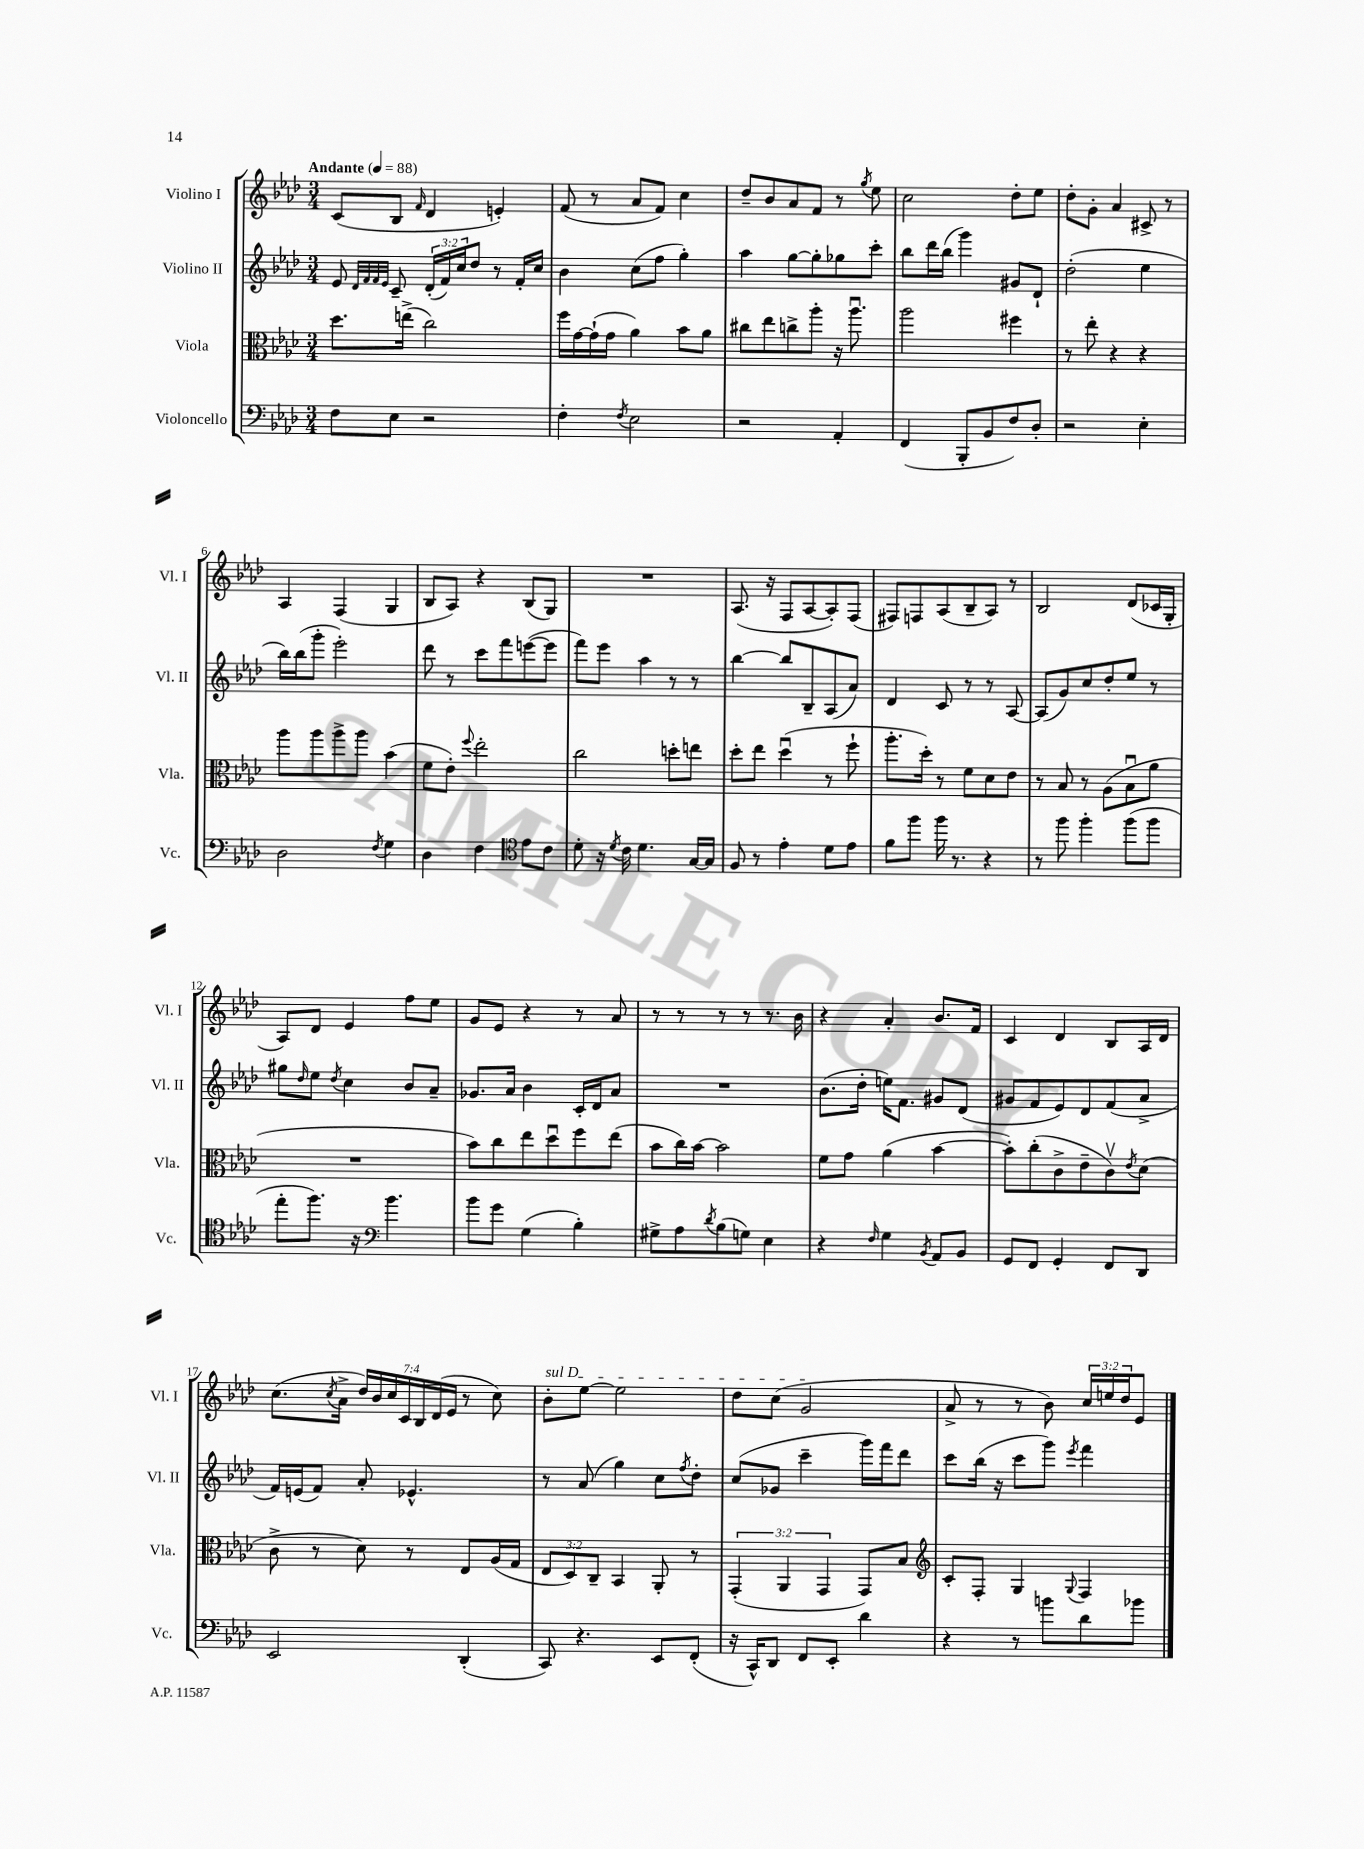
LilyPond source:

<<
\new StaffGroup <<
\new Staff = "s0" \with { instrumentName = "Violino I" shortInstrumentName = "Vl. I" } {
    \clef treble \key aes \major \numericTimeSignature \time 3/4 \override Staff.TupletNumber.text = #tuplet-number::calc-fraction-text \tempo "Andante" 4 = 88
    c'8( bes8 \grace { f'16 } des'4 e'4-.) |
    f'8( r8 aes'8 f'8) c''4 |
    des''8-- bes'8 aes'8 f'8 r8 \acciaccatura { g''8 } ees''8 |
    c''2 des''8-. ees''8 |
    des''8-. g'8-. aes'4 cis'8-> r8 |
    aes4 f4( g4 |
    bes8 aes8) r4 bes8( g8) |
    R2. |
    aes8.( r16 f8 aes8~ aes8-.) f8( |
    fis8) f8 aes8( bes8-- aes8) r8 |
    bes2 des'8( ces'16 g16-. |
    aes8) des'8 ees'4 f''8 ees''8 |
    g'8 ees'8 r4 r8 aes'8 |
    r8 r8 r8 r8 r8. bes'16 |
    r4 aes'4-. bes'8. f'16 |
    c'4 des'4 bes8 aes16 des'16 |
    c''8.( \acciaccatura { c''8 } aes'16-> \tuplet 7/4 { des''16) bes'16 c''16 c'16 bes16 des'16( ees'16 } r8 c''8) |
    \once \override TextSpanner.bound-details.left.text = \markup { \italic "sul D" } bes'8-.\startTextSpan ees''8~ ees''2 |
    des''8 c''8( g'2\stopTextSpan |
    aes'8-> r8 r8 bes'8) \tuplet 3/2 { c''16 e''16 des''16 } ees'8 \bar "|." |
}
\new Staff = "s1" \with { instrumentName = "Violino II" shortInstrumentName = "Vl. II" } {
    \clef treble \key aes \major \numericTimeSignature \time 3/4 \override Staff.TupletNumber.text = #tuplet-number::calc-fraction-text
    ees'8 \grace { des'32 f'32 f'32 ees'32 } c'8-- \tuplet 3/2 { des'16-.( f'16) c''16 } des''8 r8 f'16-. c''16 |
    bes'4 c''8( f''8 g''4-.) |
    aes''4 g''8~ g''8-. ges''8 c'''8-. |
    bes''8 des'''16 bes''16( g'''4) gis'8 des'8-! |
    des''2-.( ees''4 |
    bes''16) bes''16( g'''8-. ees'''2-.) |
    des'''8 r8 c'''8 f'''8 e'''8~( e'''8 |
    f'''8) ees'''8 aes''4 r8 r8 |
    bes''4~ bes''8 bes8-- aes8( aes'8) |
    des'4 c'8 r8 r8 aes8~ |
    aes8( g'8) c''8 des''8-. ees''8 r8 |
    gis''8 \grace { des''16 } ees''8 \acciaccatura { des''8 } c''4 bes'8 aes'8-- |
    ges'8. aes'16 bes'4 c'16-. des'16 aes'8 |
    R2. |
    bes'8.( des''16-. e''16) f'8. gis'8 des'8( |
    gis'8 f'8 ees'8) des'8 f'8( aes'8-> |
    f'16) e'16( f'8) aes'8-. ees'4.-^ |
    r8 aes'8( g''4) c''8 \acciaccatura { f''8 } des''8-. |
    c''8( ges'8 c'''4-- g'''16) f'''16 des'''8 |
    c'''8 bes''16( r16 c'''8 g'''8) \acciaccatura { ees'''8 } f'''4 \bar "|." |
}
\new Staff = "s2" \with { instrumentName = "Viola" shortInstrumentName = "Vla." } {
    \clef alto \key aes \major \numericTimeSignature \time 3/4 \override Staff.TupletNumber.text = #tuplet-number::calc-fraction-text
    des''8. e''16->( c''2) |
    f''16 g'16~ g'16-!( g'16 aes'4) bes'8 aes'8 |
    cis''8 ees''8 c''8-> aes''8-. r16 aes''8.\downbow |
    aes''2 fis''4 |
    r8 ees''8-. r4 r4 |
    aes''8 aes''8 aes''8-> aes''8 bes'4( |
    f'8 ees'8-.) \appoggiatura { f''8 } ees''2-. |
    c''2 d''8-. e''8 |
    des''8-. ees''8 des''4\downbow( r8 f''8-! |
    aes''8.-. des''16-.) r8 f'8 des'8 ees'8 |
    r8 bes8 r8 aes8( bes8\downbow aes'8 |
    R2. |
    bes'8) c''8 ees''8 des''8\downbow f''8 ees''8( |
    bes'8 c''16) bes'16~ bes'2 |
    f'8 g'8 aes'4( bes'4~ |
    bes'8-.) c''8-.( c'8-> ees'8-- c'8\upbow) \acciaccatura { ees'8 } des'8( |
    c'8-> r8 des'8) r8 ees8 aes16( g16 |
    \tuplet 3/2 { ees8 des8) c8-- } bes,4 aes,8-. r8 |
    \tuplet 3/2 { g,4-.( aes,4 g,4 } g,8) bes8 |
    \clef treble c'8-. f8-. g4 \appoggiatura { g8 } f4 \bar "|." |
}
\new Staff = "s3" \with { instrumentName = "Violoncello" shortInstrumentName = "Vc." } {
    \clef bass \key aes \major \numericTimeSignature \time 3/4
    f8 ees8 r2 |
    f4-. \acciaccatura { f8 } ees2 |
    r2 aes,4-. |
    f,4( bes,,8-. bes,8 f8) des8-. |
    r2 ees4-. |
    des2 \acciaccatura { f8 } g4 |
    des4 f4 \clef tenor ees'8 c'8 |
    des'8-. r16 \acciaccatura { des'8 } c'16 des'4. g16~ g16 |
    f8 r8 ees'4-. des'8 ees'8 |
    f'8 f''8 f''16 r8. r4 |
    r8 f''8 f''4-. f''8( f''8 |
    ees''8-. f''8.) r16 \clef bass bes'4. |
    bes'8 g'8 g4( bes4-.) |
    gis8-> aes8 \acciaccatura { des'8 } bes8( g8) ees4 |
    r4 \grace { f16 } g4 \acciaccatura { bes,8 } aes,8 bes,8 |
    g,8 f,8 g,4-. f,8 des,8 |
    ees,2 des,4-.( |
    c,8) r4. ees,8 f,8-.( |
    r16 c,16-^) des,8 f,8 ees,8-. des'4 |
    r4 r8 b'8 des'8 bes'8 \bar "|." |
}
>>
>>
